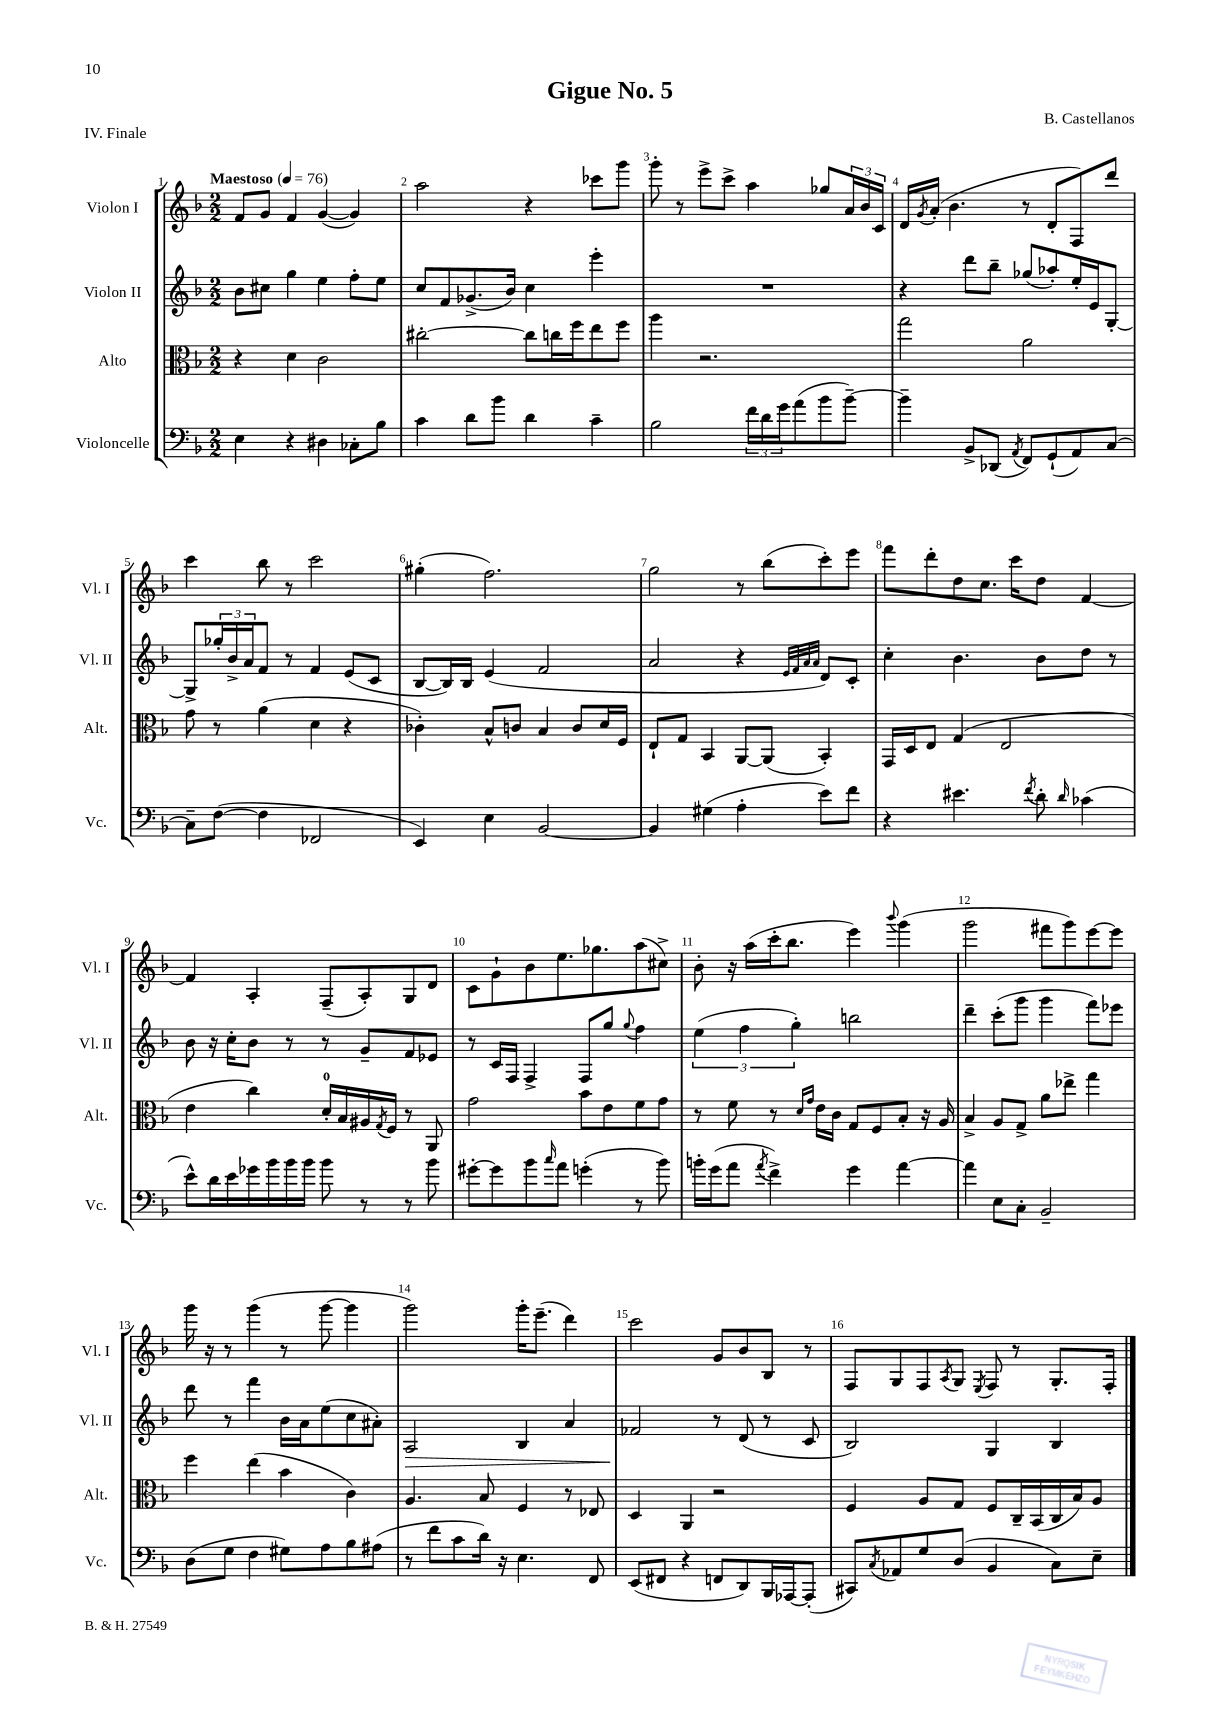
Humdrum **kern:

**kern	**kern	**kern	**kern
*staff4	*staff3	*staff2	*staff1
*clefF4	*clefC3	*clefG2	*clefG2
*k[b-]	*k[b-]	*k[b-]	*k[b-]
*M2/2	*M2/2	*M2/2	*M2/2
*MM76	*MM76	*MM76	*MM76
4E	4r	8b-	8f
.	.	8cc#	8g
4r	4d	4gg	4f
4D#	2c	4ee	([4g
8C-'	.	8ff'	4g])
8B-	.	8ee	.
=	=	=	=
4c	[2cc#'	8cc	2aa
.	.	8f	.
8d	.	(8.g-^	.
8b-	.	.	.
.	.	16b-)	.
4d	8cc#]	4cc	4r
.	16cc	.	.
.	16ff	.	.
4c~	8ee	4eee'	8ccc-
.	8ff	.	8ggg
=	=	=	=
2B-	4aa	1r	8ggg'
.	.	.	8r
.	2.r	.	8eee^
.	.	.	8ccc^
24f	.	.	4aa
24d	.	.	.
24g	.	.	.
(8a	.	.	.
8b-	.	.	8gg-
[8b-~)	.	.	24a
.	.	.	24b-
.	.	.	24c
=	=	=	=
4b-~]	2gg	4r	16d
.	.	.	8qg
.	.	.	(16a'
.	.	.	4.b-
8BB-^	.	8ddd	.
(8DD-	.	8bb-~	.
8qAA	.	.	.
8FF)	2a	(8gg-	8r
(8GG`	.	8aa-')	8d'
8AA)	.	16ee'	8F)
.	.	16e	.
[8C	.	[8G'	8ddd
=	=	=	=
8C~]	8g	8G^]	4ccc
([8F	8r	24gg-'	.
.	.	24b-^	.
.	.	24a	.
4F]	(4a	8f	8bb-
.	.	8r	8r
2FF-	4d	4f	2ccc
.	4r	(8e	.
.	.	8c	.
=	=	=	=
4EE)	4c-')	[8B-	(4gg#'
.	.	16B-])	.
.	.	16B-	.
4E	8B-^^	(4e	2.ff)
.	8c	.	.
[2BB-	4B-	2f	.
.	8c	.	.
.	16d	.	.
.	16F	.	.
=	=	=	=
4BB-]	8E`	2a	2gg
.	8G	.	.
(4G#	4BB-	.	.
4A'	[8AA	4r	8r
.	(8AA]	.	(8bb-
.	.	32qqe	.
.	.	32qqf	.
.	.	32qqa	.
.	.	32qqa	.
8e)	4BB-')	8d)	8ccc')
8f	.	8c'	8eee
=	=	=	=
4r	16GG	4cc'	8fff
.	16D	.	.
.	8E	.	8ddd'
4.e#	(4G	4.b-	8dd
.	.	.	8.cc
.	2E	.	.
.	.	.	16ccc
8qf	.	.	.
8d'	.	8b-	8dd
16qqd	.	.	.
(4c-	.	8dd	[4f
.	.	8r	.
=	=	=	=
8e^^)	4e	8b-	4f]
16d	.	16r	.
16e	.	16cc'	.
16g-	4cc)	8b-	4A'
16b-	.	.	.
16b-	.	8r	.
16b-	.	.	.
8b-	16d'	8r	(8F~
.	16B-	.	.
8r	16A#	8g~	8A')
.	8qG	.	.
.	16F	.	.
8r	8r	8f	8G
8b-	8AA	8e-	8d
=	=	=	=
[8g#'	2g	8r	8c
8g#]	.	16c	8g`
.	.	16F	.
8b-	.	4F^	8b-
16qqcc	.	.	.
8a	.	.	8.ee
(4g'	8b-	8F	.
.	.	.	8.gg-
.	8e	8gg	.
.	.	8qqgg	.
8r	8f	4ff	(8aa
8b-)	8g	.	8cc#^)
=	=	=	=
16b'	8r	(6ee	8b-'
(16g	.	.	.
8a	8f	.	16r
.	.	6ff	.
.	.	.	(16aa
8qa	.	.	.
4f^)	8r	.	16ccc'
.	.	.	8.bb-
.	.	6gg')	.
.	16qqd	.	.
.	16qqg	.	.
.	16e	.	.
.	16c	.	.
4g	8G	2bb	4eee)
.	8F	.	.
.	.	.	8qqbbb-
[4a	8B-'	.	(4ggg
.	16r	.	.
.	16A	.	.
=	=	=	=
4a]	4B-^	4ddd~	2ggg
8E	8A	(8ccc'	.
8C'	8G^	8ggg	.
2BB-~	8a	4ggg	8fff#
.	8ee-^	.	8ggg)
.	4gg	8fff)	[8eee
.	.	8eee-	8eee]
=	=	=	=
(8D	4ff	8ddd	16ggg
.	.	.	16r
8G	.	8r	8r
4F	(4ee	4fff	(4ggg
8G#)	4b-	16b-	8r
.	.	16a	.
8A	.	(8ee	[8ggg
8B-	4c)	8cc	4ggg]
(8A#	.	8a#')	.
=	=	=	=
8r	4.A	2A	2ggg)
8f	.	.	.
8c	.	.	.
16d)	8B-	.	.
16r	.	.	.
4.E	4F	4B-	16ggg'
.	.	.	(8.eee~
.	8r	4a	4ddd)
8FF	8E-	.	.
=	=	=	=
(8EE	4D	2f-	2ccc
8FF#	.	.	.
4r	4AA	.	.
8FF	2r	8r	8g
8DD)	.	(8d	8b-
16BBB-	.	8r	8B-
[16AAA-	.	.	.
(8AAA-']	.	8c	8r
=	=	=	=
8CC#)	4F	2B-)	8F
8qC	.	.	.
8AA-	.	.	8G
8G	8A	.	8F
.	.	.	8qA
(8D	8G	.	8G
.	.	.	8qE
4BB-	8F	4G	8F
.	16C~	.	8r
.	(16BB-	.	.
8C)	16C	4B-	8.G'
.	16B-)	.	.
8E~	8A	.	.
.	.	.	16F'
==	==	==	==
*-	*-	*-	*-
